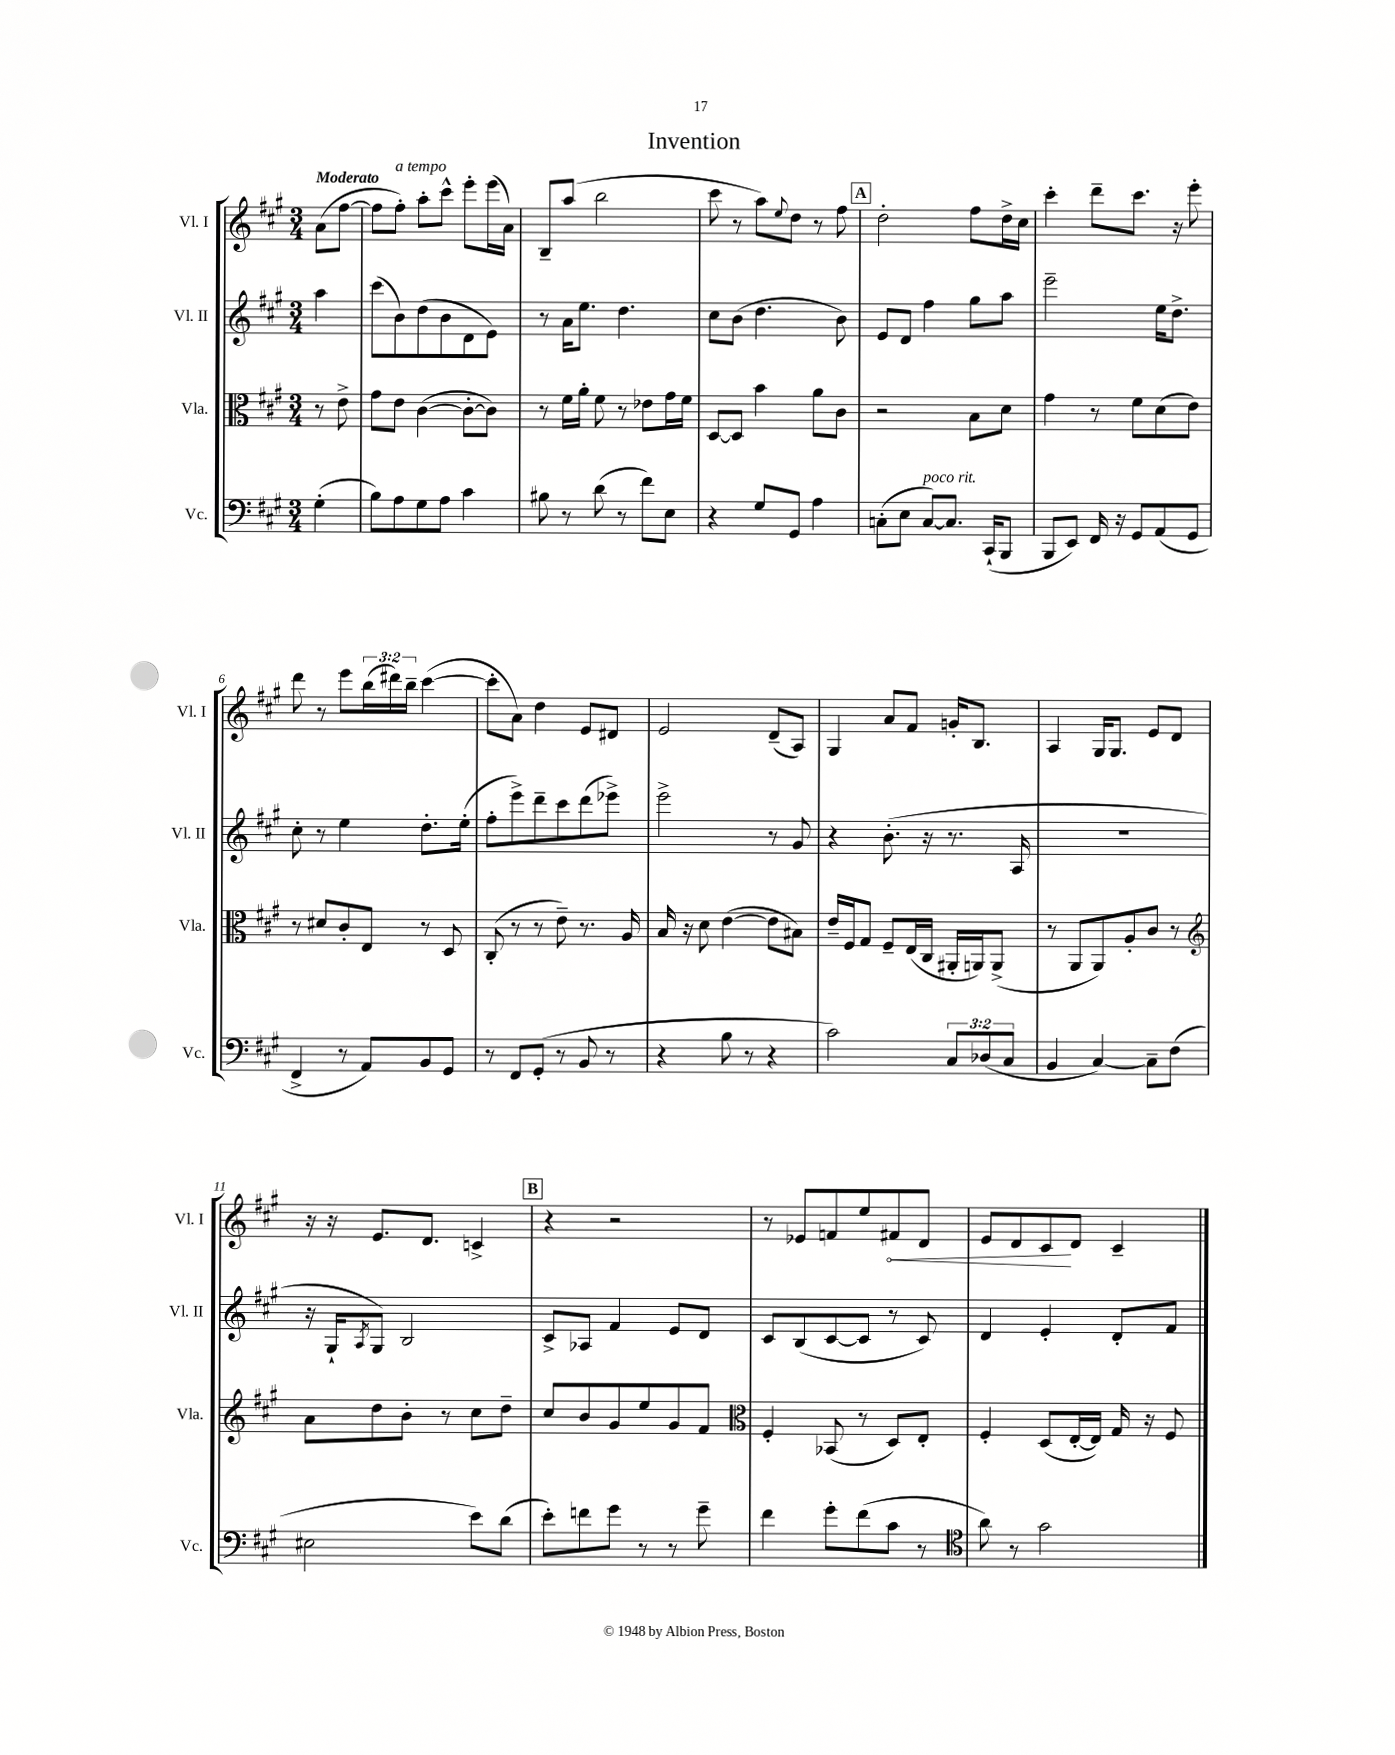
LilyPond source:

\header { title = "Invention" }
<<
\new StaffGroup <<
\new Staff = "s0" \with { instrumentName = "Vl. I" shortInstrumentName = "Vl. I" } {
    \clef treble \key a \major \numericTimeSignature \time 3/4 \override Staff.TupletNumber.text = #tuplet-number::calc-fraction-text \partial 4 \tempo "Moderato"
    a'8( fis''8~ |
    fis''8 fis''8-.^\markup { \italic "a tempo" }) a''8-. cis'''8-^ e'''8-. e'''16( a'16) |
    b8-- a''8( b''2 |
    cis'''8 r8 a''8) \appoggiatura { e''8 } d''8 r8 fis''8 |
    \mark \markup { \box "A" } d''2-. fis''8 d''16-> cis''16 |
    cis'''4-. d'''8-- cis'''8. r16 e'''8-. |
    d'''8 r8 e'''8 \tuplet 3/2 { b''16( dis'''16) b''16-- } cis'''4~( |
    cis'''8-. a'8) d''4 e'8 dis'8 |
    e'2 d'8--( a8) |
    gis4 a'8 fis'8 g'16-. b8. |
    a4 gis16 gis8. e'8 d'8 |
    r16 r16 e'8. d'8. c'4-> |
    \mark \markup { \box "B" } r4 r2 |
    r8 ees'8 f'8 e''8 \once \override Hairpin.circled-tip = ##t fis'8\< d'8 |
    e'8 d'8 cis'8\! d'8 cis'4-- \bar "|." |
}
\new Staff = "s1" \with { instrumentName = "Vl. II" shortInstrumentName = "Vl. II" } {
    \clef treble \key a \major \numericTimeSignature \time 3/4 \partial 4
    a''4 |
    cis'''8( b'8) d''8( b'8 d'8 e'8) |
    r8 a'16 e''8. d''4. |
    cis''8 b'8( d''4. b'8) |
    \mark \markup { \box "A" } e'8 d'8 fis''4 gis''8 a''8 |
    e'''2-- e''16 d''8.-> |
    cis''8-. r8 e''4 d''8.-. e''16-.( |
    fis''8-. e'''8->) d'''8-- cis'''8 d'''8( ees'''8->) |
    e'''2-> r8 gis'8 |
    r4 b'8.-.( r16 r8. a16 |
    R2. |
    r16 gis16-! \acciaccatura { a8 } gis8) b2 |
    \mark \markup { \box "B" } cis'8-> aes8 fis'4 e'8 d'8 |
    cis'8 b8( cis'8~ cis'8 r8 cis'8) |
    d'4 e'4-. d'8-. fis'8 \bar "|." |
}
\new Staff = "s2" \with { instrumentName = "Vla." shortInstrumentName = "Vla." } {
    \clef alto \key a \major \numericTimeSignature \time 3/4 \partial 4
    r8 e'8-> |
    gis'8 e'8 cis'4~( cis'8~-. cis'8) |
    r8 fis'16 a'16-. fis'8 r8 ees'8 gis'16 fis'16 |
    d8~ d8 b'4 a'8 cis'8 |
    \mark \markup { \box "A" } r2 b8 d'8 |
    gis'4 r8 fis'8 d'8( e'8) |
    r8 dis'8 cis'8-. e8 r8 d8 |
    cis8-.( r8 r8 e'8--) r8. a16 |
    b16 r16 d'8 e'4~( e'8 bis8) |
    e'16-- fis16 gis8 fis8-- e16( cis16 ais,16-. a,16) a,8->( |
    r8 a,8 a,8) a8-. cis'8 r8 |
    \clef treble a'8 d''8 b'8-. r8 cis''8 d''8-- |
    \mark \markup { \box "B" } cis''8 b'8 gis'8 e''8 gis'8 fis'8 |
    \clef alto fis4-. bes,8( r8 d8) e8-. |
    fis4-. d8( e16~-. e16) gis16 r16 fis8 \bar "|." |
}
\new Staff = "s3" \with { instrumentName = "Vc." shortInstrumentName = "Vc." } {
    \clef bass \key a \major \numericTimeSignature \time 3/4 \override Staff.TupletNumber.text = #tuplet-number::calc-fraction-text \partial 4
    gis4-.( |
    b8) a8 gis8 a8 cis'4 |
    bis8 r8 d'8( r8 fis'8) e8 |
    r4 gis8 gis,8 a4 |
    \mark \markup { \box "A" } c8-.( e8 c8~^\markup { \italic "poco rit." }) c8. cis,16-!( b,,8 |
    b,,8 e,8) fis,16 r16 gis,8 a,8( gis,8 |
    fis,4-> r8 a,8) b,8 gis,8 |
    r8 fis,8 gis,8-.( r8 b,8 r8 |
    r4 b8 r8 r4 |
    cis'2) \tuplet 3/2 { cis8 des8( cis8 } |
    b,4 cis4~) cis8-- fis8( |
    eis2 e'8) d'8( |
    \mark \markup { \box "B" } e'8-.) f'8 gis'8 r8 r8 gis'8-- |
    fis'4 gis'8-. fis'8( cis'8 r8 |
    \clef tenor a'8) r8 gis'2 \bar "|." |
}
>>
>>
